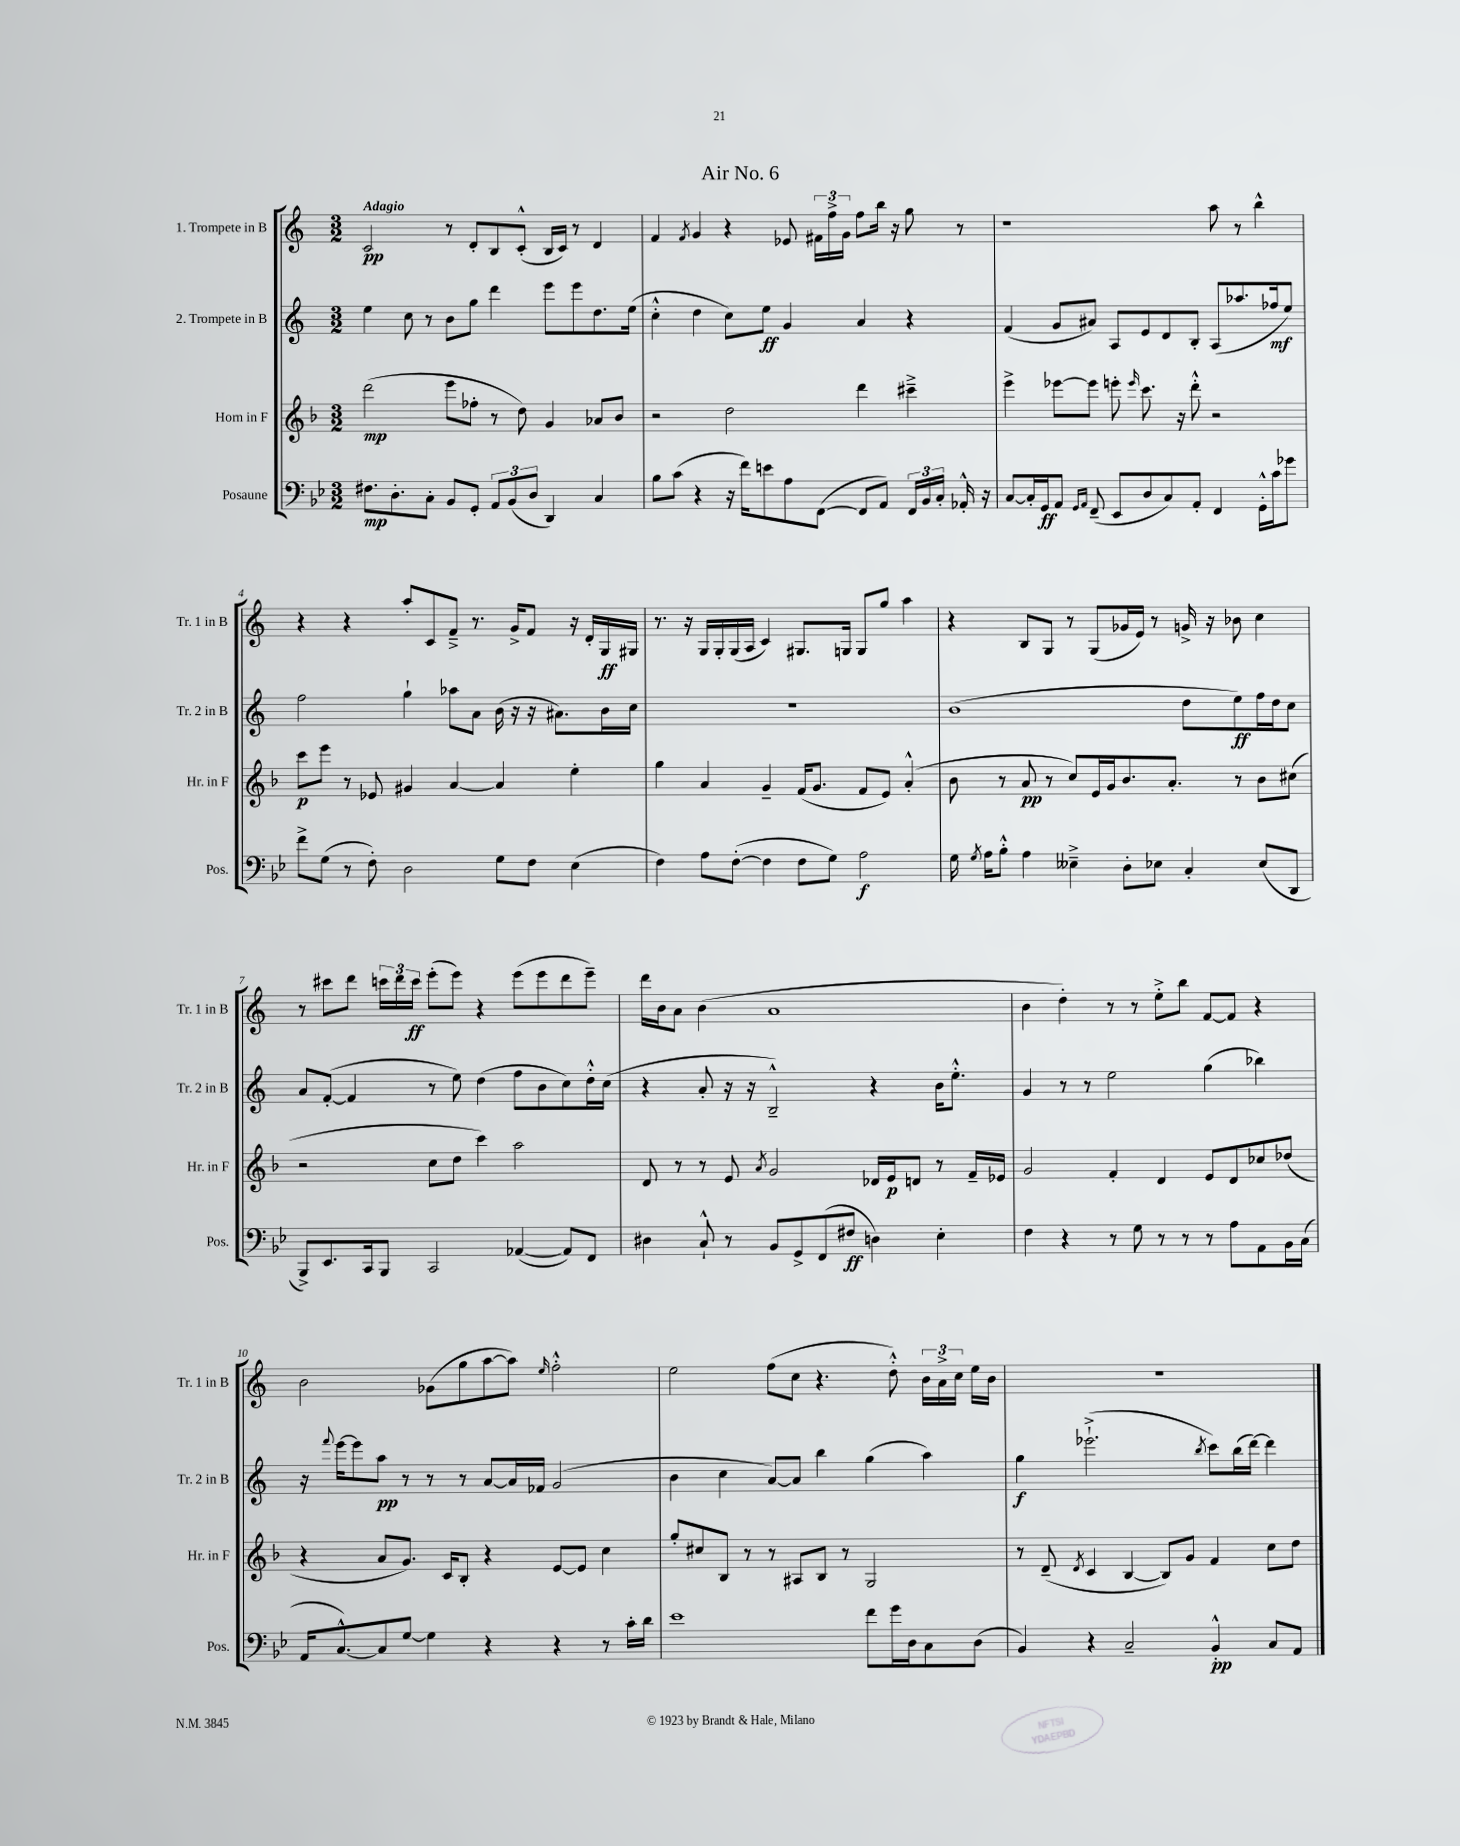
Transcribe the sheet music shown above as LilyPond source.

\header { title = "Air No. 6" }
<<
\new StaffGroup <<
\new Staff = "s0" \with { instrumentName = "1. Trompete in B" shortInstrumentName = "Tr. 1 in B" } {
    \clef treble \key c \major \numericTimeSignature \time 3/2 \tempo "Adagio"
    \autoBeamOff c'2\pp r8 d'8[-. b8 c'8]-.-^( b16[ c'16]) r8 d'4 |
    f'4 \acciaccatura { f'8 } g'4 r4 ees'8 \tuplet 3/2 { fis'16[ f''16-> g'16] } f''8[ b''16] r16 g''8 r8 |
    r1 a''8 r8 b''4-^ |
    r4 r4 a''8[-. c'8 f'8]---> r8. g'16[-> f'8] r16 d'16[-. g16\ff gis16] |
    r8. r16 g16[ g16-. g16( a16] c'4) gis8.[ g16] g8[ g''8] a''4 |
    r4 b8[ g8] r8 g8[( ges'16 e'16]) r8 g'16-> r16 bes'8 c''4 |
    r8 cis'''8[ d'''8] \tuplet 3/2 { c'''16[ d'''16 c'''16]\ff } e'''8[-.( e'''8]) r4 e'''8[( e'''8 d'''8 e'''8]--) |
    d'''16[ b'16 a'8] b'4( a'1 |
    b'4 d''4-.) r8 r8 e''8[-.-> b''8] f'8[~ f'8] r4 |
    b'2 ges'8[( g''8 a''8~ a''8]) \grace { e''16 } f''2-.-^ |
    e''2 f''8[( c''8] r4. d''8-.-^) \tuplet 3/2 { b'16[ a'16-> c''16] } e''16[ b'16] |
    R1. \bar "|." |
}
\new Staff = "s1" \with { instrumentName = "2. Trompete in B" shortInstrumentName = "Tr. 2 in B" } {
    \clef treble \key c \major \numericTimeSignature \time 3/2
    \autoBeamOff e''4 c''8 r8 b'8[ g''8] d'''4 e'''8[ e'''8 d''8. e''16]( |
    c''4-.-^ d''4 c''8[) e''8]\ff g'4 a'4 r4 |
    f'4( g'8[ ais'8]) a8[ e'8 d'8 b8]-. a8[( aes''8. fes''16\mf e''8]) |
    f''2 g''4-! aes''8[ a'8] b'16( r16 r16 ais'8.[) b'16 c''16] |
    R1. |
    b'1( d''8[ e''8\ff) f''16 d''16 c''8] |
    a'8[ f'8]~-.( f'4 r8 e''8) d''4( f''8[ b'8 c''8) d''16-.-^ c''16]( |
    r4 a'8-. r16 r16 b2---^) r4 b'16[ e''8.]-.-^ |
    g'4 r8 r8 e''2 g''4( bes''4) |
    r16 \appoggiatura { f'''8 } e'''16[~ e'''8 a''8]\pp r8 r8 r8 a'8[~ a'16 fes'16] g'2( |
    b'4 c''4 a'8[~) a'8] b''4 g''4( a''4) |
    g''4\f ees'''2.-!->( \acciaccatura { b''8 } c'''8[) b''16( d'''16]~) d'''4 \bar "|." |
}
\new Staff = "s2" \with { instrumentName = "Horn in F" shortInstrumentName = "Hr. in F" } {
    \clef treble \key f \major \numericTimeSignature \time 3/2
    \autoBeamOff d'''2\mp( e'''8[ fes''8]-. r8 d''8) g'4 aes'8[ bes'8] |
    r2 d''2 d'''4 cis'''4---> |
    e'''4-> ees'''8[~ ees'''8] e'''8-. \grace { e'''16 } c'''8. r16 d'''8-.-^ r2 |
    c'''8[\p e'''8] r8 ees'8 gis'4 a'4~ a'4 e''4-. |
    g''4 a'4 g'4-- f'16[( g'8.] f'8[ e'8]) a'4-.-^( |
    bes'8 r8 a'8\pp r8 c''8[) e'16 g'16 bes'8. a'8.]-. r8 bes'8[ cis''8]( |
    r2 c''8[ d''8] c'''4) a''2 |
    d'8 r8 r8 e'8 \acciaccatura { a'8 } g'2 des'16[ e'16\p d'8] r8 f'16[-- ees'16] |
    g'2 f'4-. d'4 e'8[ d'8 ces''8 des''8]( |
    r4 a'8[ g'8.]) c'16[ bes8]-. r4 e'8[~ e'8] c''4 |
    g''8[-. cis''8 bes8] r8 r8 ais8[ bes8] r8 g2 |
    r8 d'8--( \acciaccatura { d'8 } c'4 bes4~ bes8[) g'8] f'4 c''8[ d''8] \bar "|." |
}
\new Staff = "s3" \with { instrumentName = "Posaune" shortInstrumentName = "Pos." } {
    \clef bass \key bes \major \numericTimeSignature \time 3/2
    \autoBeamOff fis8.[\mp d8.-. c8]-. bes,8[ g,8]-. \tuplet 3/2 { a,8[ bes,8( d8] } d,4) c4 |
    bes8[ c'8]( r4 r16 f'16[) e'8 a8 f,8]~( f,8[ a,8]) \tuplet 3/2 { f,16[ bes,16 c16]-. } aes,16-.-^ r16 |
    c8[~ c16-. g,16\ff a,8] \grace { g,16[ a,16] } f,8--( ees,8[ d8 c8) a,8]-. f,4 g,16[-.-^ c'16 ges'8] |
    f'8[-> g8]( r8 f8-.) d2 g8[ f8] ees4( |
    f4) a8[ f8]~-.( f4 f8[ g8]) a2\f |
    g16 \acciaccatura { g8 } a16[ bes8]-.-^ a4 eeses4---> d8[-. ees8] c4-. ees8[( d,8] |
    bes,,8[->) ees,8. c,16 bes,,8] c,2 aes,4~( aes,8[) f,8] |
    dis4 c8-!-^ r8 bes,8[ g,8-> f,8( fis8]\ff d4) ees4-. |
    f4 r4 r8 g8 r8 r8 r8 a8[ a,8 bes,16 c16]( |
    a,16[ c8.~-^) c8 g8]~ g4 r4 r4 r8 c'16[-. d'16] |
    ees'1 f'8[ g'16 d16 c8 d8]( |
    bes,4) r4 c2-- bes,4-.-^\pp c8[ a,8] \bar "|." |
}
>>
>>
